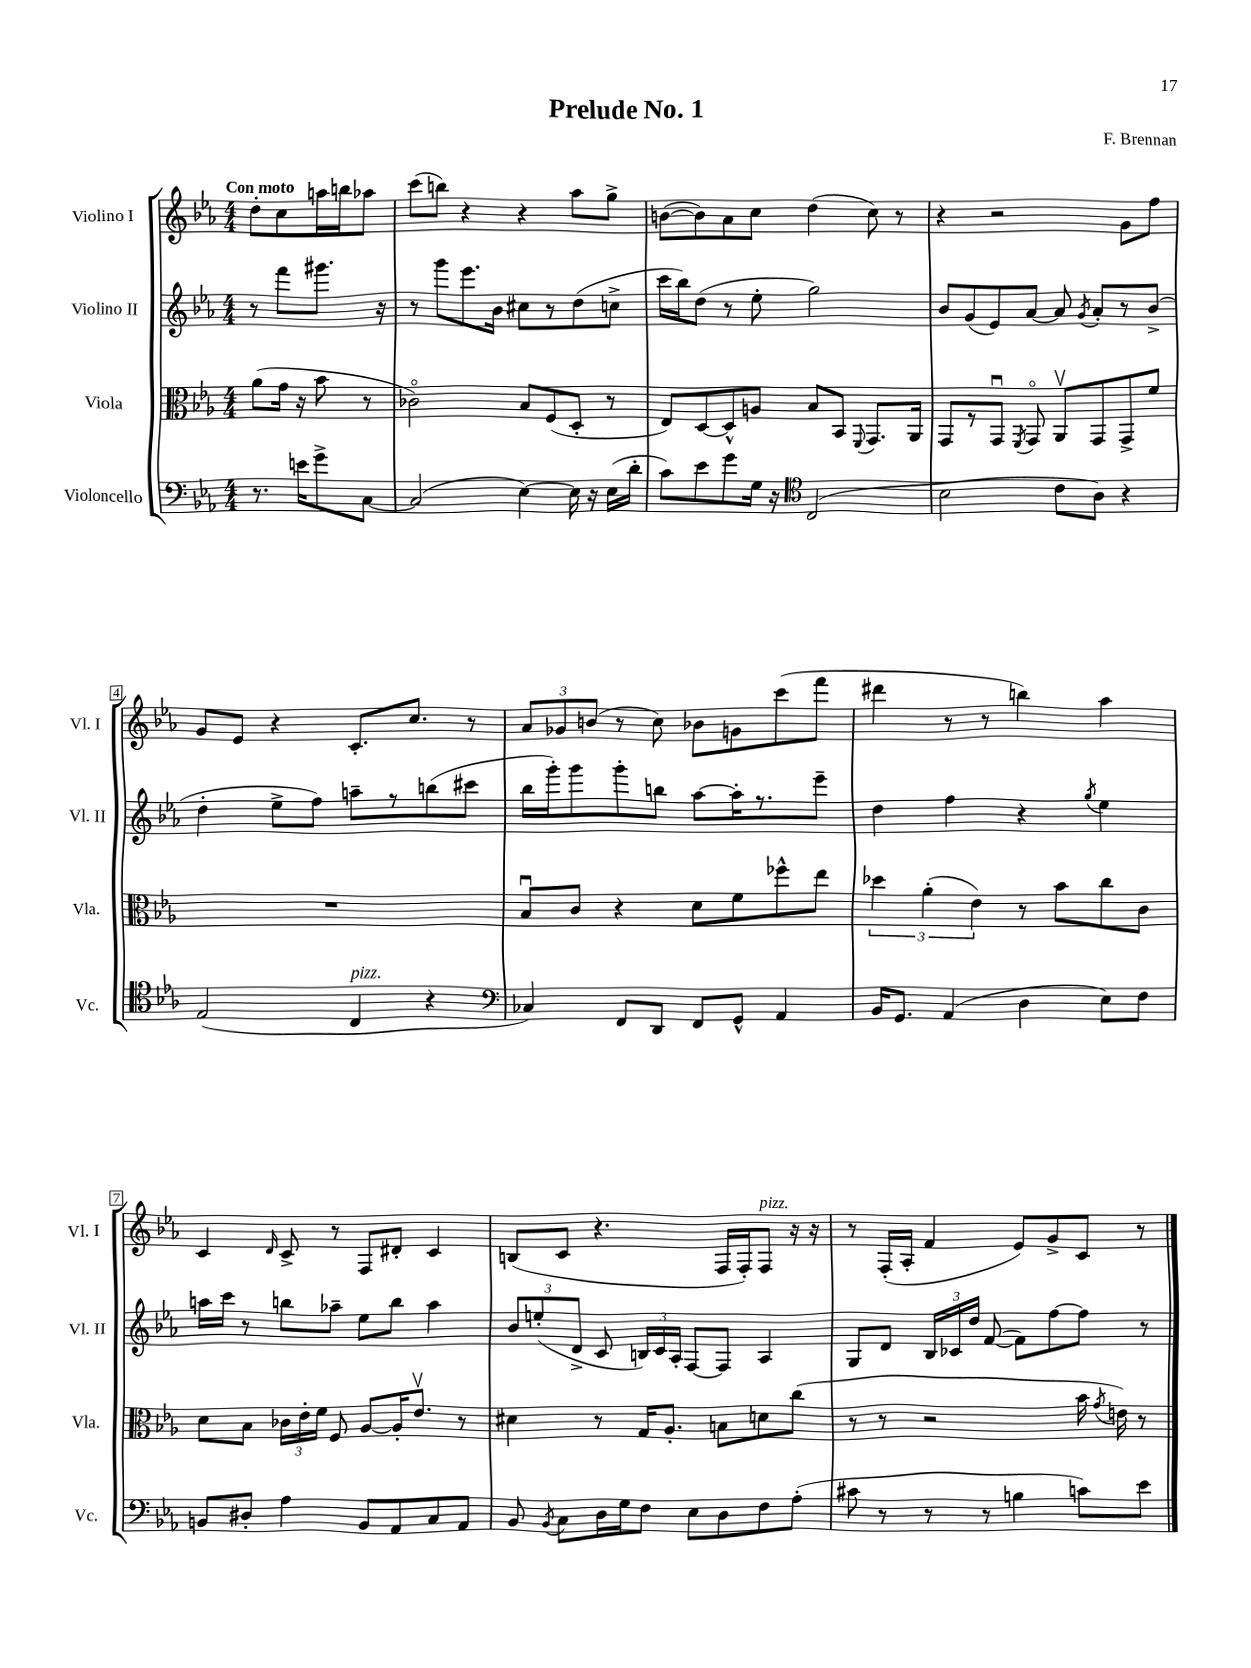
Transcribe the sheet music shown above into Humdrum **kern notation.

**kern	**kern	**kern	**kern
*part4	*part3	*part2	*part1
*staff4	*staff3	*staff2	*staff1
*I"Violoncello	*I"Viola	*I"Violino II	*I"Violino I
*I'Vc.	*I'Vla.	*I'Vl. II	*I'Vl. I
*clefF4	*clefC3	*clefG2	*clefG2
*k[b-e-a-]	*k[b-e-a-]	*k[b-e-a-]	*k[b-e-a-]
*M4/4	*M4/4	*M4/4	*M4/4
=	=	=	=
!	!	!	!LO:TX:a:B:t=Con moto
8.r	(8a-\L	8r	8dd'\L
.	16g\Jk	8fff\L	8cc\
16en\KL	16r	.	.
8g^\	8b-\	8.ggg#X\J	16aan\L
.	.	.	16bbn\J
[8C\J	8r	.	8aa-X\J
.	.	16r	.
=1	=1	=1	=1
(2C/]	2c-X\)	8r	(8ccc\L
.	.	8ggg\L	8bbn\J)
.	.	8.eee-\	4r
.	.	16b-\Jk	.
[4E-\)	8B-/L	8cc#X\L	4r
.	(8F/	8r	.
16E-\]	8D'/J	(8dd\	8aa-\L
16r	.	.	.
(16E-\LL	8r	8ccn^\J	8gg^\J
16d'\JJ	.	.	.
=2	=2	=2	=2
8c\L)	8E-/L)	16ccc\LL	([8bn\L
.	.	16bb-\J)	.
8e-\	[8D/	(8dd\J	8b\])
8g\	8D^^/]	8r	8a-\
16G\Jk	8An/J	8ee-'\	8cc\J
16r	.	.	.
*clefC4	*	*	*
(2C/	8B-/L	2gg\)	(4dd\
.	8BB-/J	.	.
.	8qqFF/	.	.
.	8.GG/L	.	8cc\)
.	.	.	8r
.	16AA-/Jk	.	.
=3	=3	=3	=3
2B-\	8GG/L	8b-/L	4r
.	8r	(8g/	.
.	8GGu/J	8e-/)	2r
.	8qFF/	.	.
.	8GG/	[8a-/J	.
8c\L	8AA-v/L	8a-/]	.
.	.	8qg/	.
8A-\J)	8GG/	8a-'/L	.
4r	8GG^/	8r	8g\L
.	8f/J	(8b-^/J	8ff\J
!!LO:LB:g=z
=4	=4	=4	=4
(2E-/	1r	4dd'\	8g/L
.	.	.	8e-/J
.	.	8ee-^\L	4r
.	.	8ff\J)	.
!LO:TX:a:i:t=pizz.	!	!	!
4C/	.	8aan~\L	8.c'/L
.	.	8r	.
.	.	.	8.cc/J
4r	.	(8bbn\	.
.	.	8ccc#X\J	8r
=5	=5	=5	=5
*clefF4	*	*	*
4C-X/)	8B-u/L	16bb-\LL	12a-/L
.	.	16ggg'\J)	.
.	.	.	12g-X/
.	8c/J	8ggg\	.
.	.	.	(12bn/J
8FF/L	4r	8ggg'\	8r
8DD/J	.	8bbn\J	8cc\)
8FF/L	8d\L	[8aa-\L	8b-X\L
8GG^^/J	8f\	16aa-'\K]	8gn\
.	.	8.r	.
4AA-/	8ff-X^^\	.	(8ccc\
.	8ee-\J	8eee-~\J	8fff\J
=6	=6	=6	=6
16BB-/KL	6dd-X\	4dd\	4ddd#X\
8.GG/J	.	.	.
.	(6a-'\	.	.
(4AA-/	.	4ff\	8r
.	6e-\)	.	.
.	.	.	8r
4D\	8r	4r	4bbn\)
.	8b-\L	.	.
.	.	8qgg/	.
8E-\L)	8cc\	4ee-\	4aa-\
8F\J	8c\J	.	.
!!LO:LB:g=z
=7	=7	=7	=7
8BBn/L	8d\L	16aan\LL	4c/
.	.	16ccc\JJ	.
8D#X'/J	8B-\J	8r	.
.	.	.	16qqd/
4A-\	24c-X\LL	8bbn\L	8c^/
.	24e-'\	.	.
.	24f\JJ	.	.
.	8F/	8aa-X~\J	8r
8BB/L	[8A-/L	8ee-\L	8F/L
8AA-/	16A-'/K]	8bb\J	8d#X'/J
.	8.e-v/J	.	.
8C/	.	4aa-\	4c/
8AA-/J	8r	.	.
=8	=8	=8	=8
8BB-/	4d#X\	12b-/L	(8Bn/L
.	.	(12een'/	.
8qBB-/	.	.	.
8C\L	.	.	8c/J
.	.	12d^/J	.
16D\L	8r	8c/	4.r
16G\J	.	.	.
8F\J	16G/KL	24Bn/LL)	.
.	.	24c/	.
.	8.A-'/J	.	.
.	.	24A-'/JJ	.
8E-\L	.	[8F/L	.
8D\	8Bn\L	8F/J]	16F/LL
.	.	.	16F'/J)
!	!	!	!LO:TX:a:i:t=pizz.
8F\	8dn\	4A-/	8F/J
(8A-'\J	(8cc\J	.	16r
.	.	.	16r
=9	=9	=9	=9
8c#X\	8r	8G/L	8r
8r	8r	8d/J	(16F'/LL
.	.	.	16A-'/JJ
8r	2r	24B-/LL	4f/
.	.	24c-X/	.
.	.	24dd/JJ	.
8r	.	([8f/	.
4Bn\	.	8f\L])	8e-/L)
.	.	[8ff\	8g^/
8cn\L)	16b-\	8ff\J]	8c/J
.	8qg/	.	.
.	16en\)	.	.
8e-\J	8r	8r	8r
==	==	==	==
*-	*-	*-	*-
